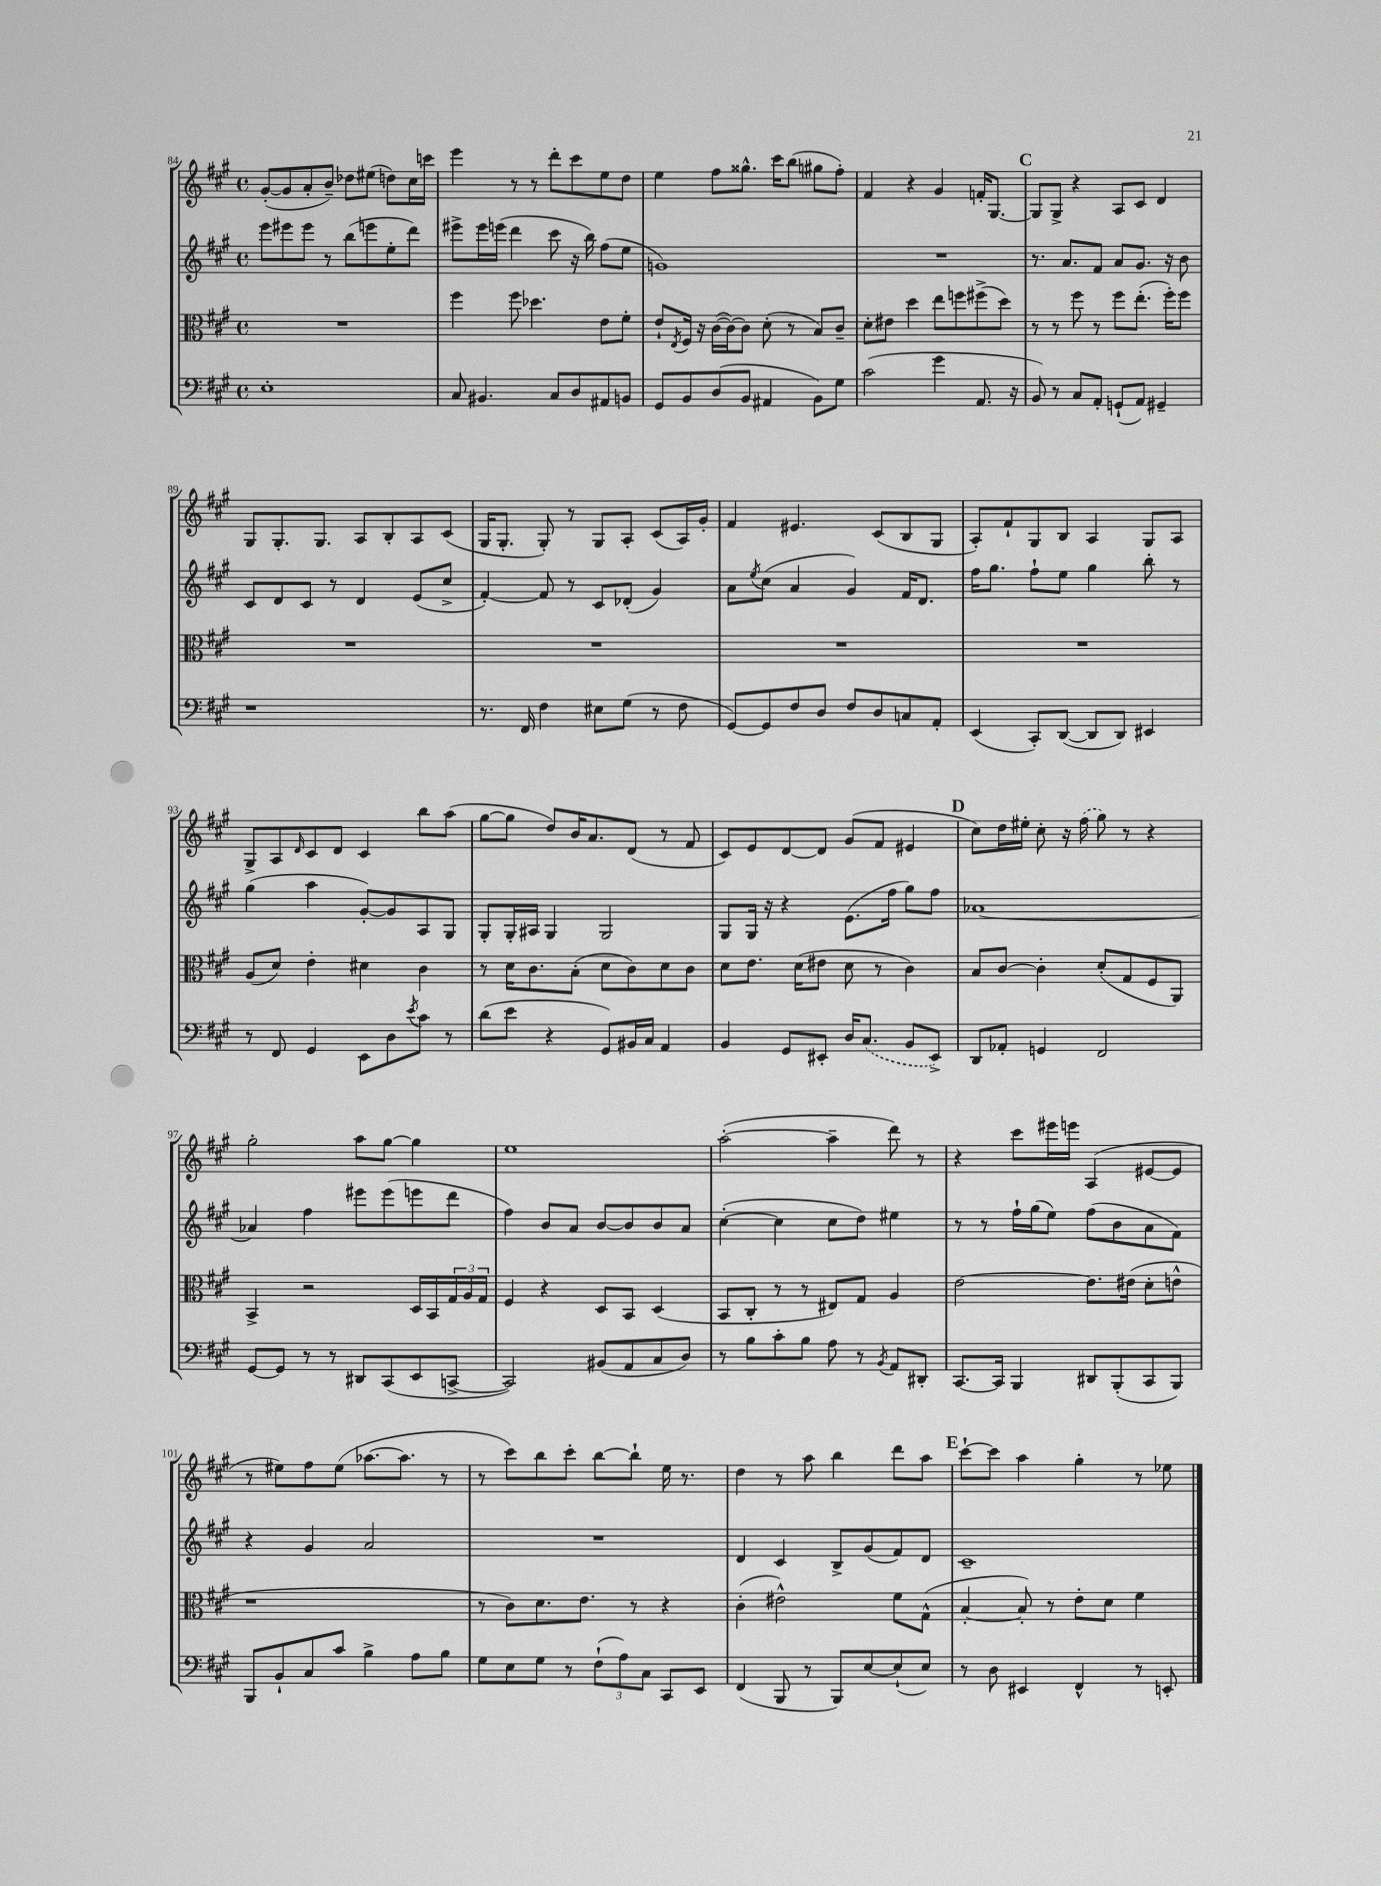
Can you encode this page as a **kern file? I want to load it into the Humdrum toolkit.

**kern	**kern	**kern	**kern
*part4	*part3	*part2	*part1
*staff4	*staff3	*staff2	*staff1
*clefF4	*clefC3	*clefG2	*clefG2
*k[f#c#g#]	*k[f#c#g#]	*k[f#c#g#]	*k[f#c#g#]
*M4/4	*M4/4	*M4/4	*M4/4
*met(c)	*met(c)	*met(c)	*met(c)
=84	=84	=84	=84
1E'	1r	8eee\L	([8g#'/L
.	.	8eee#X\	8g#/]
.	.	8eee#\J	8a'/
.	.	8r	8b~/J)
.	.	(8bb\L	8dd-X\L
.	.	8eeen\	(8ee#X\J
.	.	8ee'\	8ddn\L)
.	.	8ddd\J)	16cc#\L
.	.	.	16cccn\JJ
=85	=85	=85	=85
8C#/	4ff#\	8eee#X^\L	4eee\
4.BB#X/	.	16eee#\L	.
.	.	(16eeen\JJ	.
.	8ff#\	4ddd\	8r
.	4.dd-X\	.	8r
8C#/L	.	8ccc#\	8ddd'\L
8D/	.	16r	8ccc#\
.	.	16bb\)	.
8AA#X/	8e\L	(8ff#\L	8ee\
8BBn/J	8f#'\J	8ee\J	8dd\J
=86	=86	=86	=86
8GG#/L	8e`/L	1gn)	4ee\
.	8qE/	.	.
8BB/	16F#/Jk	.	.
.	16r	.	.
(8D/	([16c#\LL	.	8ff#\L
.	16c#\J_)	.	.
8BB/J	8c#\J]	.	8.gg##X^^\J
4AA#X/	(8d'\	.	.
.	.	.	16ccc#\KL
.	8r	.	(8bb\J
8BB\L)	8B/L)	.	8gg#X\L
8G#\J	8c#~/J	.	8ff#'\J)
=87	=87	=87	=87
(2c#\	8d'\L	1r	4f#/
.	8e#X\J	.	.
.	4dd\	.	4r
4g#\	8ee\L	.	4g#/
.	8ffn\	.	.
8.AA/	(8ff#X^\	.	16fn'/KL
.	.	.	[8.G#/J
.	8dd\J)	.	.
16r	.	.	.
!!LO:REH:place=s1:t=C
=88	=88	=88	=88
8BB/)	8r	8.r	8G#/L]
8r	8r	.	8G#^/J
.	.	8.a/L	.
8C#/L	8ff#\	.	4r
8AA'/J	8r	8f#/J	.
(8GGn`/L	8ff#\L	8a/L	8A/L
8AA/J)	(8.ee'\J	8.g#/J	8c#/J
4GG#X~/	.	.	4d/
.	16ff#'\KL)	16r	.
.	8ff#\J	8b\	.
!!LO:LB:g=z
=89	=89	=89	=89
1r	1r	8c#/L	8G#/L
.	.	8d/	8.G#'/
.	.	8c#/J	.
.	.	.	8.G#/J
.	.	8r	.
.	.	4d/	8A/L
.	.	.	8B'/
.	.	(8e/L	8A/
.	.	8cc#^/J	(8c#/J
=90	=90	=90	=90
8.r	1r	[4f#'/)	16G#/KL
.	.	.	8.G#'/J
16FF#/	.	.	.
4F#\	.	8f#/]	8G#'/)
.	.	8r	8r
8E#X\L	.	8c#/L	8G#/L
(8G#\J	.	(8d-X'/J	8A'/J
8r	.	4g#/)	(8c#/L
8F#\	.	.	16A/L)
.	.	.	16g#'/JJ
=91	=91	=91	=91
[8GG#/L)	1r	8a\L	4f#/
.	.	8qee/	.
8GG#/]	.	(8cc#\J	.
8F#/	.	4a/	4.e#X/
8D/J	.	.	.
8F#/L	.	4g#/)	.
8D/	.	.	(8c#/L
8Cn/	.	16f#/KL	8B/
.	.	8.d/J	.
8AA'/J	.	.	8G#/J
=92	=92	=92	=92
(4EE/	1r	16ff#\KL	8A'/L)
.	.	8.gg#\J	.
.	.	.	8f#`/
8CC#'/L)	.	8ff#`\L	8G#/
([8DD/J	.	8ee\J	8B/J
8DD/L]	.	4gg#\	4A/
8DD/J)	.	.	.
4EE#X/	.	8bb'\	8G#/L
.	.	8r	8A/J
!!LO:LB:g=z
=93	=93	=93	=93
8r	(8A/L	(4gg#\	8G#^/L
8FF#/	8d/J)	.	8A/
.	.	.	16qqd/
4GG#/	4e'\	4aa\	8c#/
.	.	.	8d/J
8EE\L	4d#X\	[8g#'/L)	4c#/
8D\	.	8g#/]	.
8qe/	.	.	.
8c#\J	4c#\	8A/	8bb\L
8r	.	8G#/J	(8aa\J
=94	=94	=94	=94
(8d\L	8r	8G#'/L	[8gg#\L
8e\J	16d\KL	16G#'/L	8gg#\J]
.	8.c#\	16A#X/JJ	.
4r	.	4G#/	8dd/L)
.	(8B'\J	.	16b/K
.	.	.	8.a/
8GG#/L)	8d\L	2G#/	.
16BB#X/L	8c#\)	.	(8d/J
16C#/JJ	.	.	.
4AA/	8d\	.	8r
.	8c#\J	.	8f#/
=95	=95	=95	=95
4BB/	8d\L	8G#/L	8c#/L)
.	8.e\J	16G#/Jk	8e/
.	.	16r	.
8GG#/L	.	4r	[8d/
.	(16d\KL	.	.
8EE#X'/J	8e#X\J	.	8d/J]
16D/KL	8d\	(8.e\L	(8g#/L
(8.C#/J	.	.	.
.	8r	.	8f#/J
.	.	16ff#\Jk	.
8BB/L	4c#\)	8gg#\L)	4e#X/
8EE#^/J)	.	8ff#\J	.
!!LO:REH:place=s1:t=D
=96	=96	=96	=96
8DD/L	8B/L	[1a-X	8cc#\L)
8AA-X'/J	[8c#/J	.	16dd\L
.	.	.	16ee#X'\JJ
4GGn/	4c#'\]	.	8cc#'\
.	.	.	16r
.	.	.	(16ff#\
2FF#/	(8d'/L	.	8gg#\)
.	8G#/	.	8r
.	8F#/	.	4r
.	8AA/J)	.	.
!!LO:LB:g=z
=97	=97	=97	=97
[8GG#/L	4BB^/	4a-X/]	2gg#'\
8GG#/J]	.	.	.
8r	2r	4ff#\	.
8r	.	.	.
8DD#X/L	.	8eee#X\L	8aa\L
(8CC#/	.	(8eee#\	[8gg#\J
8EE/	16D/LL	8eeen\	4gg#\]
.	16BB/	.	.
[8CCn^/J	24G#/	8ddd\J	.
.	24A/	.	.
.	24G#/JJ	.	.
=98	=98	=98	=98
2CC/])	4F#/	4ff#\)	1ee
.	4r	8b/L	.
.	.	8a/J	.
(8BB#X/L	8D/L	[8b/L	.
8AA/	8BB/J	8b/]	.
8C#/	(4D/	8b/	.
8D/J)	.	8a/J	.
=99	=99	=99	=99
8r	8BB/L	([4cc#'\	([2aa'\
8B\L	8C#'/J	.	.
8c#'\	8r	4cc#\]	.
8B\J	8r	.	.
8A\	8E#X/L)	8cc#\L	4aa~\]
8r	8G#/J	8dd\J)	.
8qBB/	.	.	.
8AA/L	4A/	4ee#X\	8ddd\)
8DD#X'/J	.	.	8r
=100	=100	=100	=100
[8.CC#/L	[2e\	8r	4r
.	.	8r	.
16CC#/Jk]	.	.	.
4BBB/	.	16ff#`\LL	8ccc#\L
.	.	(16gg#\J	.
.	.	8ee\J)	16eee#X\L
.	.	.	16eeen\JJ
8DD#X/L	8.e\L]	(8ff#\L	(4A/
(8BBB'/	.	8b\	.
.	(16e#X\Jk	.	.
8CC#/	8d'\L	8a\	[8e#X/L
8BBB/J)	8en^^\J	8f#\J)	8e#/J]
!!LO:LB:g=z
=101	=101	=101	=101
8BBB/L	1r	4r	8r
8BB`/	.	.	8ee#X\L)
8C#/	.	4g#/	8ff#\
8c#/J	.	.	(8ee#\J
4B^\	.	2a/	[8.aa-X\L
.	.	.	8.aa-\J]
8A\L	.	.	.
8B\J	.	.	8r
=102	=102	=102	=102
8G#\L	8r	1r	8r
8E\	8c#\L)	.	8ccc#\L)
8G#\J	8.d\	.	8bb\
8r	.	.	8ccc#'\J
.	8.e\J	.	.
(12F#`\L	.	.	[8bb\L
12A\)	.	.	.
.	8r	.	8bb`\J]
12C#\J	.	.	.
8CC#/L	4r	.	16ee\
.	.	.	8.r
8EE/J	.	.	.
=103	=103	=103	=103
(4FF#/	(4c#'\	4d/	4dd\
8BBB/	2e#X^^\)	4c#/	8r
8r	.	.	8aa\
8BBB/L)	.	8B^/L	4bb\
[8E/	.	(8g#/	.
(8E`/]	8f#\L	8f#/)	8ddd\L
8E/J)	(8G#^^\J	8d/J	8aa\J
!!LO:REH:place=s1:t=E
=104	=104	=104	=104
8r	[4B'/	1c#~	[8ccc#`\L
8D\	.	.	8ccc#\J]
4EE#X/	8B'/])	.	4aa\
.	8r	.	.
4FF#^^/	8e'\L	.	4gg#'\
.	8d\J	.	.
8r	4f#\	.	8r
8EEn'/	.	.	8ee-X\
==	==	==	==
*-	*-	*-	*-
